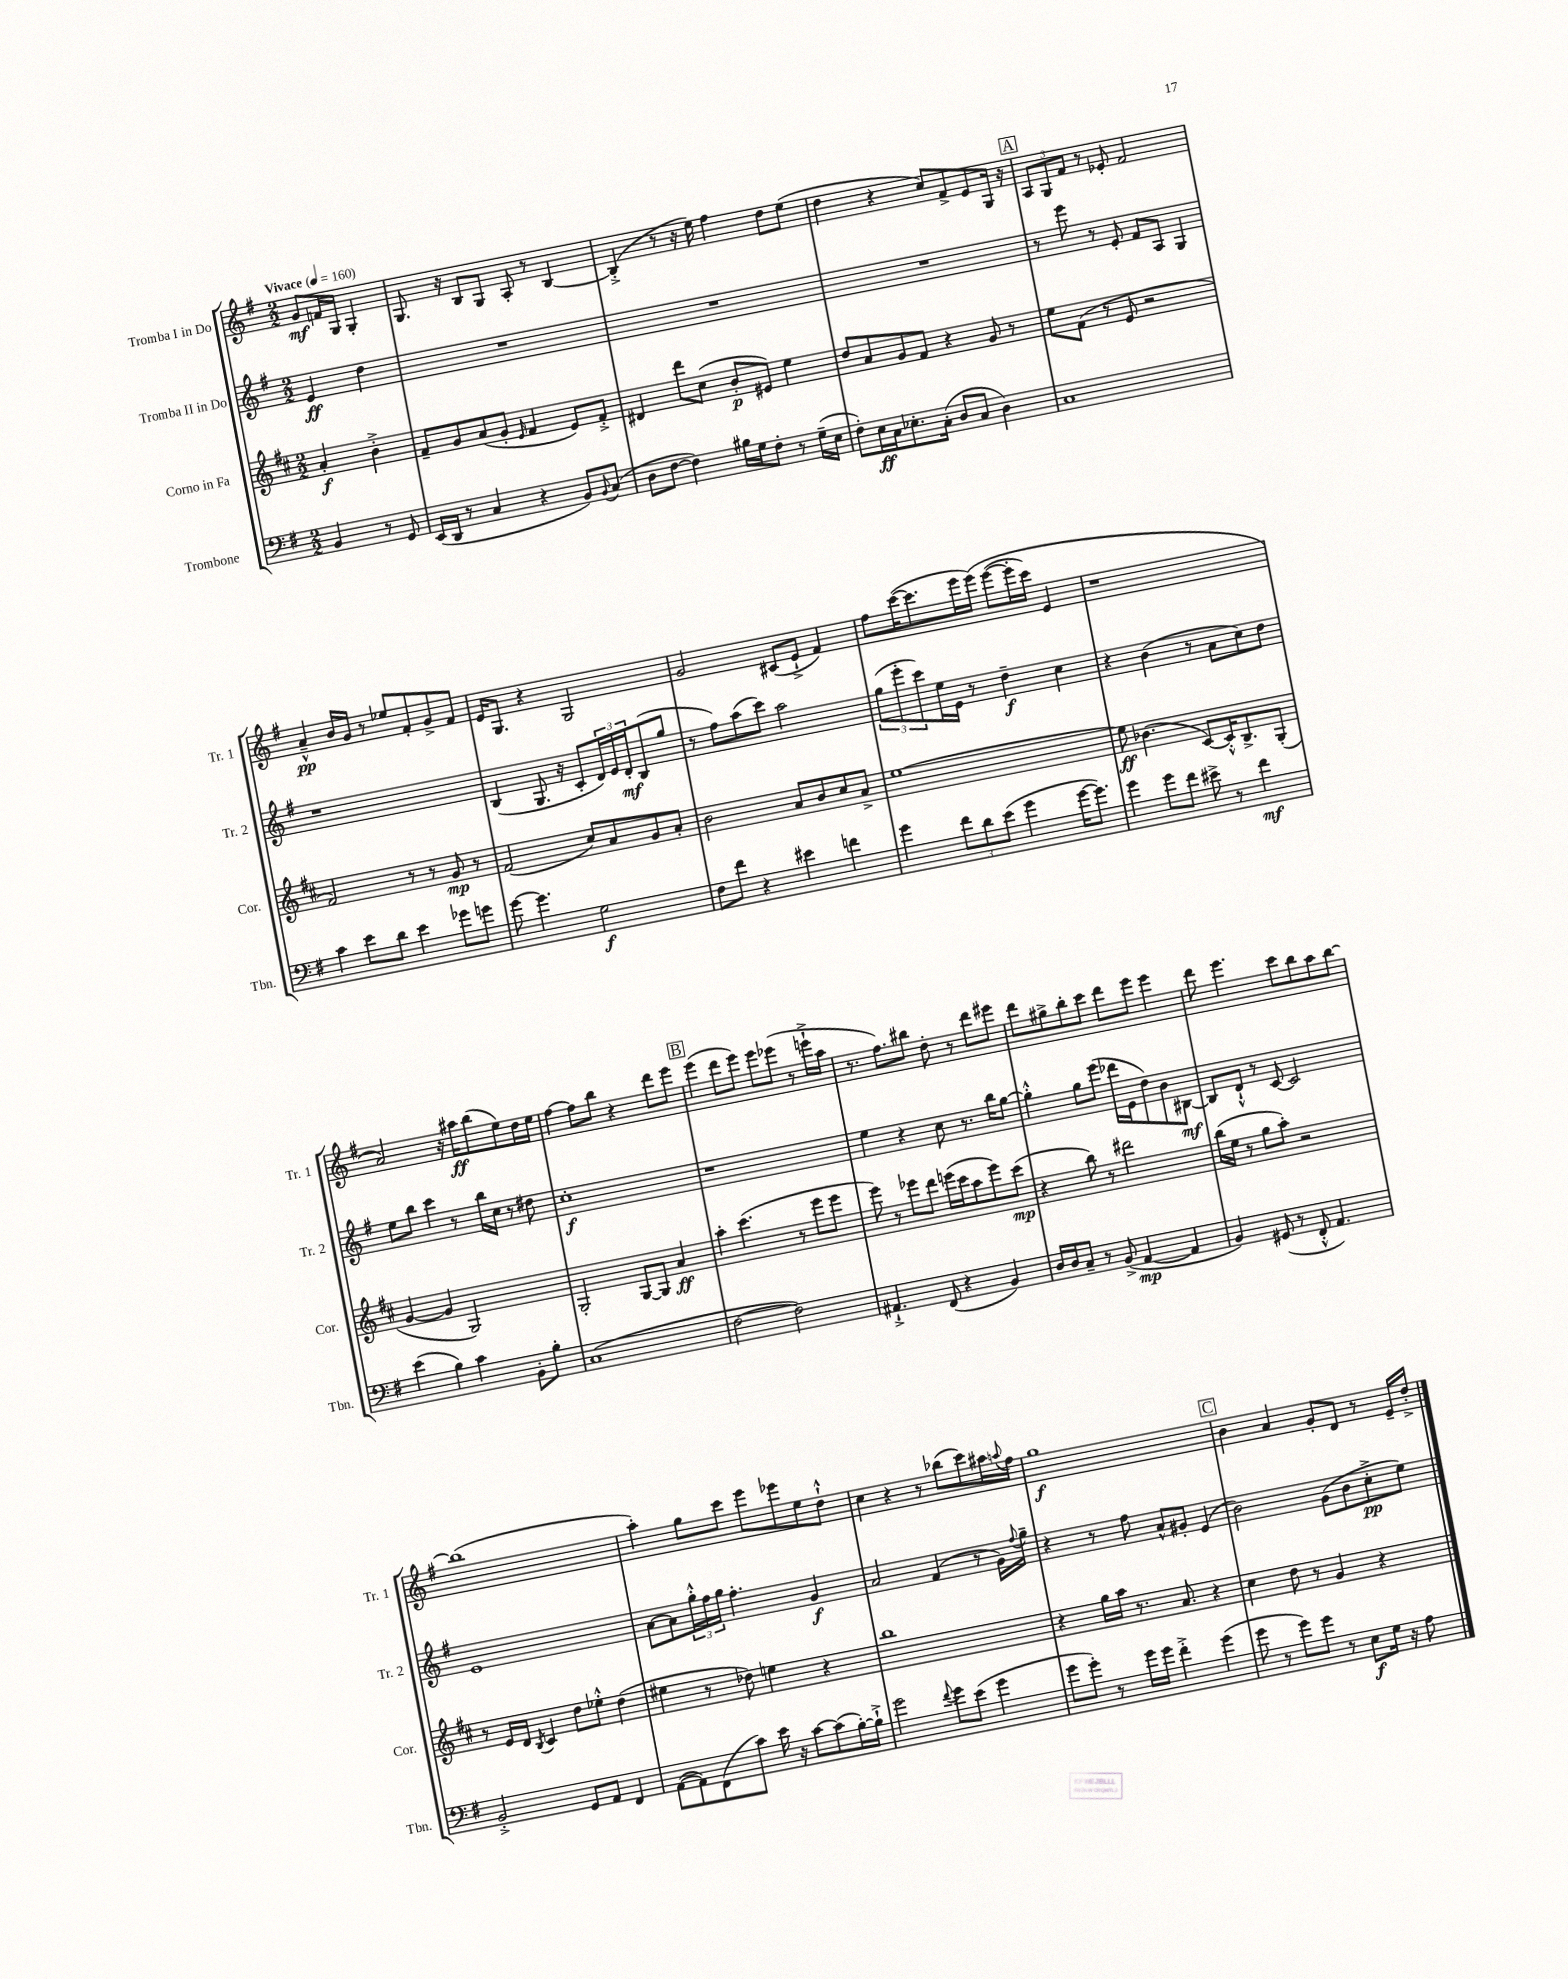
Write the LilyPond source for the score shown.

<<
\new StaffGroup <<
\new Staff = "s0" \with { instrumentName = "Tromba I in Do" shortInstrumentName = "Tr. 1" } {
    \clef treble \key g \major \numericTimeSignature \time 2/2 \partial 2 \tempo "Vivace" 4 = 160
    g'8\mf f'16 g16 g4-. |
    g8. r16 b8 g8 a8-. r8 b4~ |
    b4-.->( r8 r16 e''16) fis''4 d''8 e''8( |
    d''4 r4 c''8) fis'8-> e'8 g16 r16 |
    \mark \markup { \box "A" } \tuplet 3/2 { a8 g8 fis'8 } r8 ees'8-. fis'2 |
    a'4---^\pp b'16 g'16 r8 ees''8 fis'8-. g'8-> fis'8 |
    e'16 g8. r4 g2 |
    g'2 cis'8( e'8-!-> fis'4) |
    fis''8 c'''16~( c'''8. e'''16 e'''16)\( e'''8~( e'''16-. c'''16) e'4 |
    r1 |
    a'2\) r16 ais''16\ff b''8( e''8) d''16 e''16 |
    fis''4~ fis''8 b''8 r4 d'''8 e'''8 |
    \mark \markup { \box "B" } e'''4( d'''8 e'''8) e'''8 ees'''8( r8 e'''16-!-> a''16 |
    r8. fis''8.) bis''8 d''8-. r8 d'''8 eis'''8 |
    d'''8 gis''8-> b''8-. c'''8 d'''8 e'''8 e'''4 |
    d'''8 e'''4. c'''8 b''8 a''8 b''8~ |
    b''1( |
    a''4-.) g''8 c'''8 e'''8 ees'''8 e''8 d''8-!-^ |
    c''4 r4 r8 bes''8( c'''8) ais''16 \appoggiatura { a''8 } fis''16 |
    g''1\f |
    \mark \markup { \box "C" } b'4 a'4 g'8-. d'8 r8 e'16-- d''16-.-> \bar "|." |
}
\new Staff = "s1" \with { instrumentName = "Tromba II in Do" shortInstrumentName = "Tr. 2" } {
    \clef treble \key g \major \numericTimeSignature \time 2/2 \partial 2
    e'4\ff d''4 |
    R1 |
    R1 |
    R1 |
    \mark \markup { \box "A" } r8 e'''8 r8 e'8-. fis'8 a8 g4 |
    r1 |
    b4( g8. r16 c'8-. \tuplet 3/2 { d'16) e'16 d'16-.\mf } b8( g''8 |
    r8 fis''8) a''8( c'''8) a''2 |
    \tuplet 3/2 { g''8( e'''8-. c'''8) } e''16 e'16 r8 d''4--\f c''4 |
    r4 b'4( r8 a'8 c''8) d''8 |
    e''8 b''8 c'''4 r8 b''16 c''16 r8 dis''8 |
    c''1-.\f |
    \mark \markup { \box "B" } r1 |
    e''4 r4 c''8 r8. b''16 g''8~ |
    g''4-.-^ g''8 e'''8( des'''16 e'16 d''8) b'8 bis8~\mf |
    bis8 d'8-!-^ r8 c'8~ c'2 |
    e'1 |
    a'8~ a'8 \tuplet 3/2 { g''16-.-^ fis''16 g''16 } fis''4.-. g'4\f |
    a'2 fis'4( r8 g'16) \appoggiatura { fis''8 } g''16-- |
    r4 r8 fis''8 a'8-^ gis'8-. e'4( |
    \mark \markup { \box "C" } b'2) g'8( b'8 c''8-.->\pp e''8) \bar "|." |
}
\new Staff = "s2" \with { instrumentName = "Corno in Fa" shortInstrumentName = "Cor." } {
    \clef treble \key d \major \numericTimeSignature \time 2/2 \partial 2
    a'4-.\f b'4-.-> |
    fis'8-- g'8 a'8( g'8-. \grace { e'16 } fis'4 e'8) fis'8-.-> |
    dis'4 d'''8 cis''8( b'8-.\p eis'8) e''4 |
    d''8 a'8 g'8 fis'8 r4 g'8 r8 |
    \mark \markup { \box "A" } e''8 fis'8( r8 e'8 r2 |
    fis'2) r8 r8 g'8\mp r8 |
    fis'2( cis''8) a'8 g'8 a'8-. |
    b'2 a'8 b'8 cis''8 a'8-> |
    e''1~ |
    e''8\ff bes'4.( cis'8~) cis'16-.-^ b8.-> g8-.( |
    g'4~ g'4 g2) |
    g2-. g8~ g8 a'4\ff |
    \mark \markup { \box "B" } a''4-. cis'''4.( r8 e'''8 e'''8 |
    e'''8) r8 ees'''8 d'''8 e'''16( cis'''16 a''8 e'''8) cis'''8\mp( |
    r4 b''8) r8 dis'''2 |
    b''16( e''16 r8 g''8 a''8-.) r2 |
    r8 e'16 d'16 \acciaccatura { b8 } cis'4 d''8 ees''8-.-^ d''4( |
    eis''4 r8 des''8) e''4 r4 |
    b''1 |
    r4 g''16 a''16 r8. a'8. r4 |
    \mark \markup { \box "C" } cis''4 d''8 r8 g'4 r4 \bar "|." |
}
\new Staff = "s3" \with { instrumentName = "Trombone" shortInstrumentName = "Tbn." } {
    \clef bass \key g \major \numericTimeSignature \time 2/2 \partial 2
    b,4 r8 g,8 |
    e,16( d,16 r8 c4 r4 b,8) \appoggiatura { b,8 } c8( |
    d8 fis8~ fis4) bis16 g16 fis8-. r8 g16--( e16 |
    fis8-.) e16\ff c16 ees8.-. c16-.( d8 c8 d4) |
    \mark \markup { \box "A" } c1 |
    c'4 e'8 d'8 e'4 ges'8 g'8 |
    g'8~ g'4. g2\f |
    fis8 fis'8 r4 eis'4 f'4 |
    g'4 \tuplet 3/2 { fis'8 d'8 e'8( } g'4 g'16~ g'8.) |
    g'4 g'8 fis'8 eis'8-> r8 fis'4\mf |
    e'4( b4) c'4 b,8-. b8-. |
    c1( |
    \mark \markup { \box "B" } fis2~ fis2) |
    ais,4.-!-> fis,8( r4 b,4) |
    d16 d16 c8-- r8 b,8->( a,4~\mp a,4 |
    b,4) gis,8( r8 fis,8-.-^ a,4.) |
    b,2-.-> g,8 a,8 fis,4 |
    a,8~( a,8) fis,8( c'8) e'16 r16 c'8~ c'8( b16~-.) b16-!-> |
    g'2 \appoggiatura { fis'8 } g'8 e'8( g'4 |
    g'8 g'8-.) r8 g'16 g'16 fis'4-.-> g'4( |
    \mark \markup { \box "C" } g'8 r8 g'8) g'8 r8 e8\f g16 r16 a8 \bar "|." |
}
>>
>>
\layout { \context { \Score \remove "Bar_number_engraver" } }
